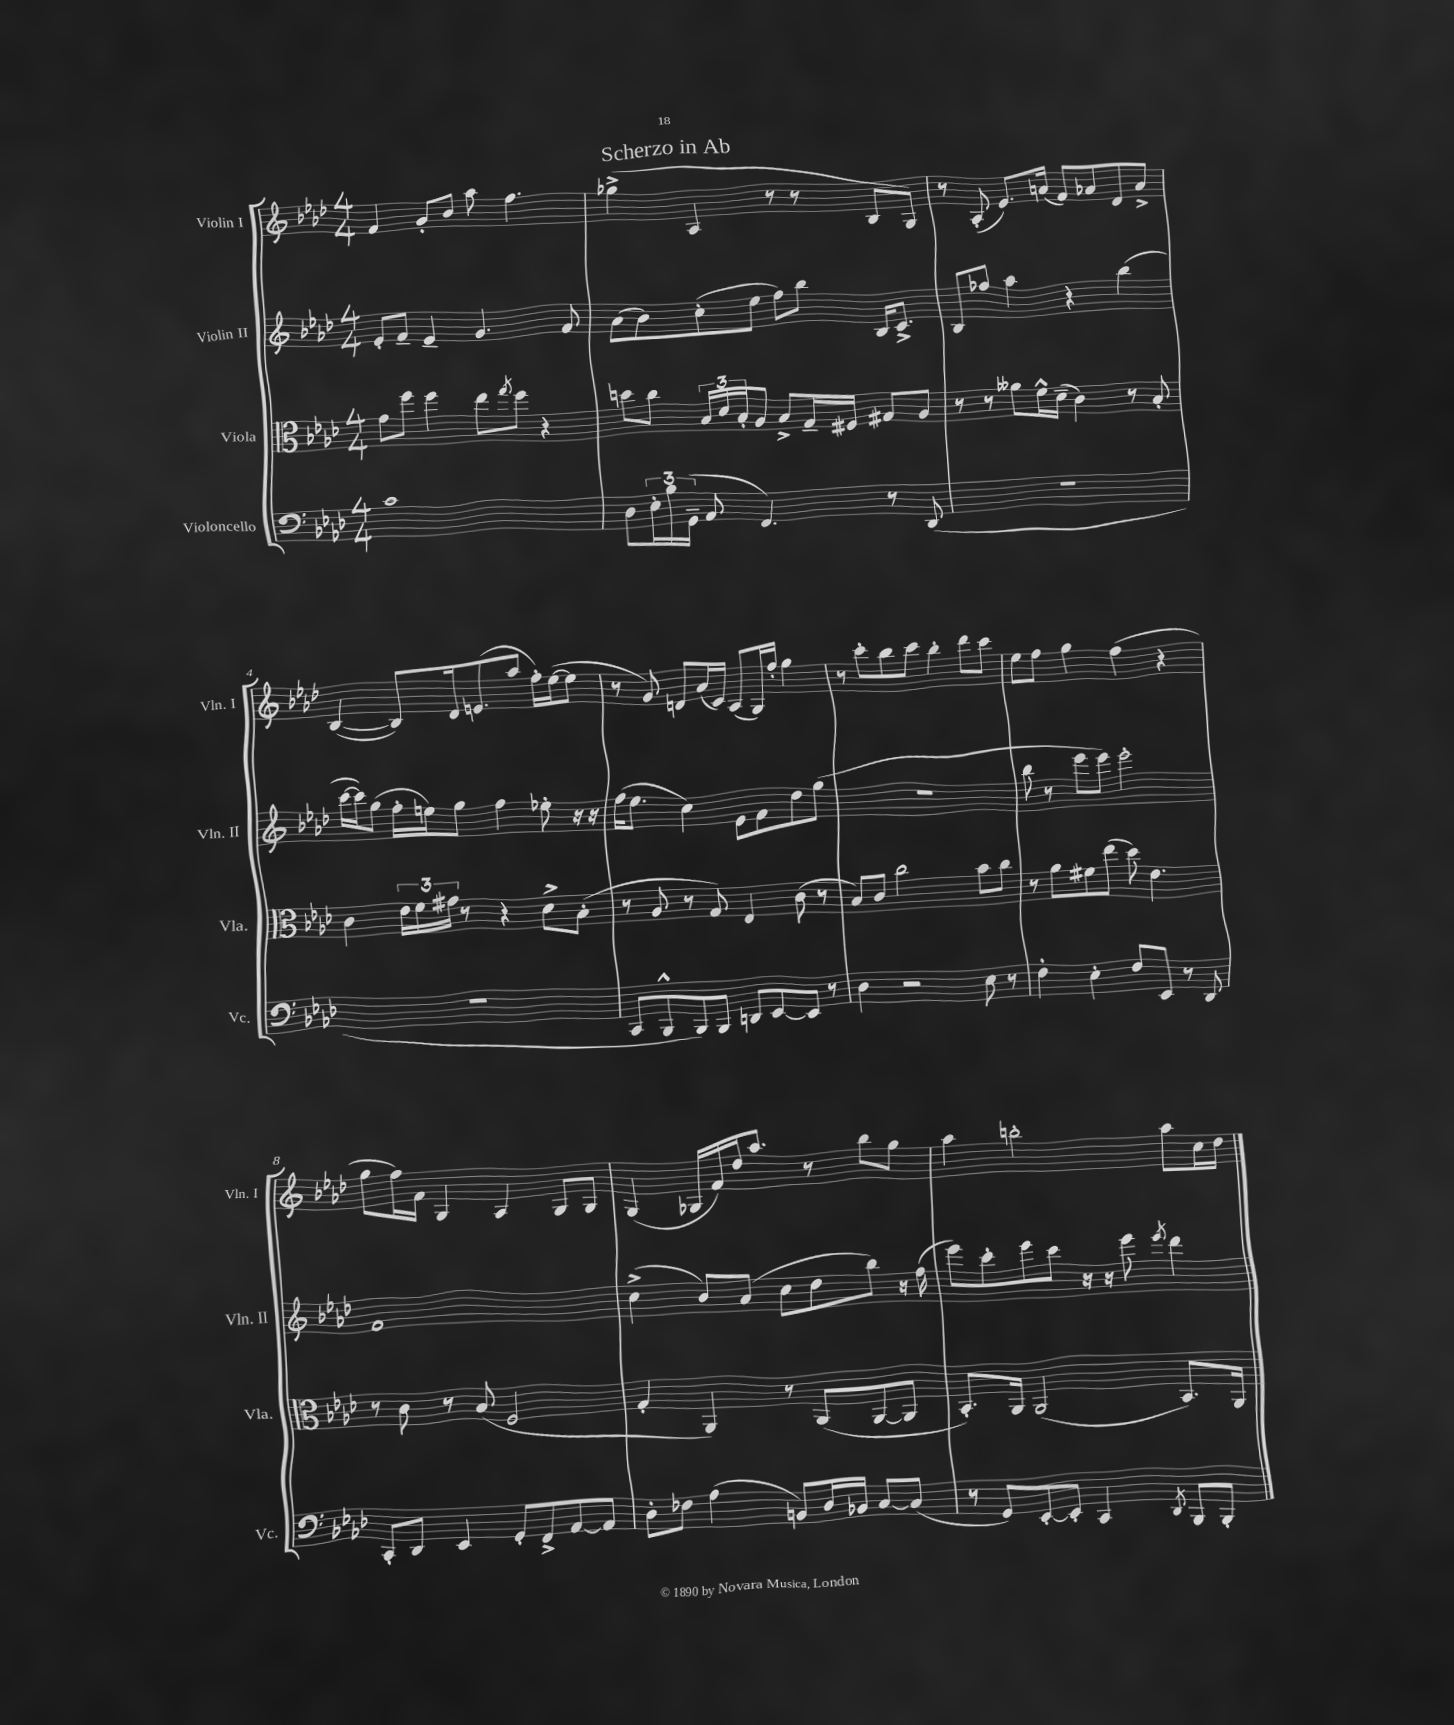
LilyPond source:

\header { title = "Scherzo in Ab" }
<<
\new StaffGroup <<
\new Staff = "s0" \with { instrumentName = "Violin I" shortInstrumentName = "Vln. I" } {
    \clef treble \key aes \major \numericTimeSignature \time 4/4
    f'4 g'8-. bes'8 aes''8 f''4. |
    ges''4->( aes4 r8 r8 bes8 g8) |
    r8 aes8-.( ees'8.) a'16( f'8) aes'8 des'8 aes'8-> |
    bes4~( bes8) des'16 e'8.( aes''8 f''16-.) ees''16~( ees''8 |
    r8 g'8) d'8 aes'16( c'16) aes8( g16) f''16-. g''4 |
    r8 c'''8-. bes''8 c'''8 bes''4-. des'''8 c'''8 |
    ees''8 f''8 g''4 f''4( r4 |
    g''8 f''16) f'16 g4 aes4 g8 g8 |
    g4( ges16 f'16) des''16 aes''8. r8 bes''8 g''8 |
    aes''4 b''2-. aes''8 c''16 des''16 \bar "|." |
}
\new Staff = "s1" \with { instrumentName = "Violin II" shortInstrumentName = "Vln. II" } {
    \clef treble \key aes \major \numericTimeSignature \time 4/4
    ees'8-. f'8-- ees'4-- g'4. f'8 |
    aes'8( bes'8) c''8-.( ees''8 f''8) bes''8 bes16 c'8.-> |
    bes8 fes''8 aes''4 r4 bes''4( |
    c'''16~ c'''16) g''8( f''16-. e''16) g''8 f''4 ees''8-. r16 r16 |
    f''16( ees''8. c''4) ees'8 f'8 des''8 g''8( |
    R1 |
    bes''8 r8 ees'''8 ees'''8) ees'''2-. |
    f'1 |
    c''4->( bes'8) aes'8( c''8 des''8 bes''8) r16 f''16( |
    ees'''8) c'''8-. ees'''8 c'''8 r16 r16 ees'''8 \acciaccatura { ees'''8 } des'''4 \bar "|." |
}
\new Staff = "s2" \with { instrumentName = "Viola" shortInstrumentName = "Vla." } {
    \clef alto \key aes \major \numericTimeSignature \time 4/4
    g'8 f''8 f''4 ees''8 \acciaccatura { g''8 } f''8 r4 |
    d''8 c''8 \tuplet 3/2 { bes16 des'16 bes16-. } aes8 bes8-> g16-- fis16 gis8 aes8 |
    r8 r8 aeses'8 f'16-^ des'16--( c'4) r8 bes8-. |
    c'4 \tuplet 3/2 { ees'16 f'16 gis'16 } r8 r4 des'8-> bes8-.( |
    r8 aes8 r8 g8) ees4 c'8( r8 |
    bes8) c'8 c''2 bes'8 c''8 |
    r8 aes'8 fis'8 ees''8( des''8) ees'4. |
    r8 c'8 r8 bes8( f2 |
    g4-. aes,4) r8 aes,8( aes,8~ aes,8 |
    bes,8.-.) aes,16 aes,2( bes,8.) aes,16 \bar "|." |
}
\new Staff = "s3" \with { instrumentName = "Violoncello" shortInstrumentName = "Vc." } {
    \clef bass \key aes \major \numericTimeSignature \time 4/4
    c'1 |
    des8 \tuplet 3/2 { ees16-. bes16 g,16--( } aes,8 f,4.) r8 des,8( |
    r1 |
    R1 |
    c,8 bes,,8-^ bes,,8) bes,,8 d,8 ees,8~ ees,8 r8 |
    des4 r2 ees8 r8 |
    f4-. ees4-. f8 ees,8 r8 des,8 |
    c,8-. des,8 ees,4 g,8-. f,8-> aes,8~ aes,8 |
    des8-. fes8 aes4( b,8) des16 bes,16 c8~ c8( |
    r8 g,8) ees,8~-. ees,8-. c,4 \acciaccatura { des,8 } bes,,8 bes,,8-. \bar "|." |
}
>>
>>
